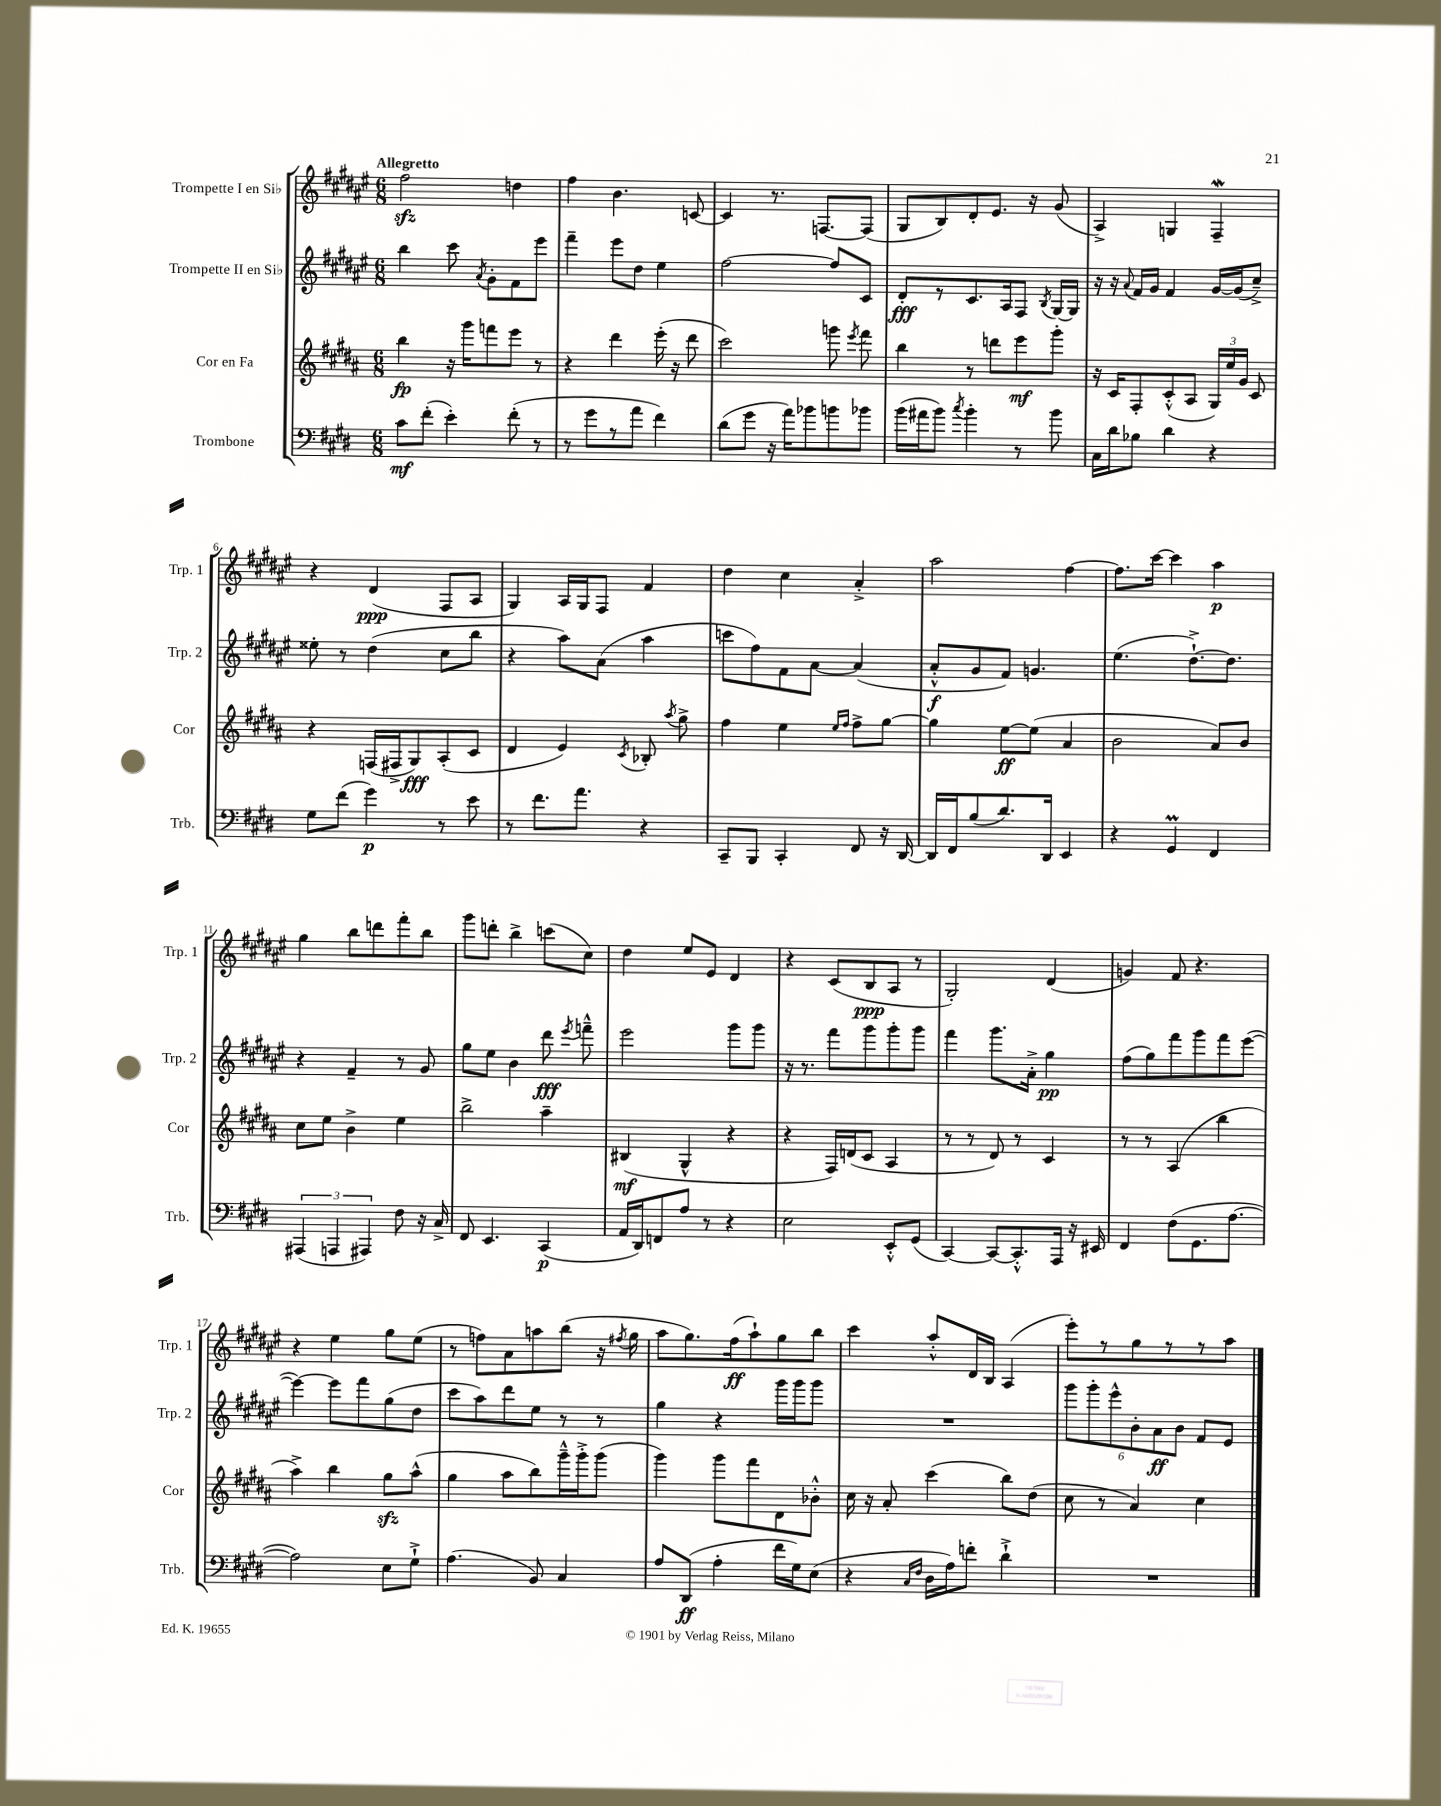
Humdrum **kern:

**kern	**dynam	**kern	**dynam	**kern	**dynam	**kern	**dynam
*part4	*part4	*part3	*part3	*part2	*part2	*part1	*part1
*staff4	*staff4	*staff3	*staff3	*staff2	*staff2	*staff1	*staff1
*I"Trombone	*	*I"Cor en Fa	*	*I"Trompette II en Si♭	*	*I"Trompette I en Si♭	*
*I'Trb.	*	*I'Cor	*	*I'Trp. 2	*	*I'Trp. 1	*
*clefF4	*	*clefG2	*	*clefG2	*	*clefG2	*
*k[f#c#g#d#]	*	*k[f#c#g#d#a#]	*	*k[f#c#g#d#a#e#]	*	*k[f#c#g#d#a#e#]	*
*M6/8	*	*M6/8	*	*M6/8	*	*M6/8	*
=1	=1	=1	=1	=1	=1	=1	=1
!	!	!	!	!	!	!LO:TX:a:B:t=Allegretto	!
8c#\L	mf	4bb\	fp	4bb\	.	2ff#zz\	.
(8f#'\J	.	.	.	.	.	.	.
4e'\)	.	16r	.	8ccc#\	.	.	.
.	.	16ggg#\KL	.	.	.	.	.
.	.	.	.	8qa#/	.	.	.
.	.	8fffn\	.	8g#'\L	.	.	.
(8f#'\	.	8eee\J	.	8f#\	.	4ddn\	.
8r	.	8r	.	8eee#\J	.	.	.
=2	=2	=2	=2	=2	=2	=2	=2
8r	.	4r	.	4fff#~\	.	4ff#\	.
8g#\L	.	.	.	.	.	.	.
8r	.	4ddd#\	.	8eee#\L	.	4.b\	.
8a\J	.	.	.	8dd#\J	.	.	.
4f#\)	.	(16eee'\	.	4ee#\	.	.	.
.	.	16r	.	.	.	.	.
.	.	8ddd#\	.	.	.	[8cn/	.
=3	=3	=3	=3	=3	=3	=3	=3
(8d#\L	.	2ccc#\)	.	[2ff#\	.	4c/]	.
8g#\J	.	.	.	.	.	.	.
16r	.	.	.	.	.	8.r	.
16a\KL)	.	.	.	.	.	.	.
8b-X\	.	.	.	.	.	.	.
.	.	.	.	.	.	[8.Fn/L	.
8bn\	.	8gggn\	.	8ff#/L]	.	.	.
.	.	8qeee/	.	.	.	.	.
8b-X\J	.	8fff#\	.	8c#/J	.	(8F/J]	.
=4	=4	=4	=4	=4	=4	=4	=4
(16b\LL	.	4bb\	.	8d#'/L	fff	8G#/L	.
16a#X\J	.	.	.	.	.	.	.
8b\J)	.	.	.	8r	.	8B/)	.
8qcc#/	.	.	.	.	.	.	.
4b'\	.	8r	.	8.c#/	.	8d#'/	.
.	.	8dddn\L	.	.	.	8.e#/J	.
.	.	.	.	16A#/k	.	.	.
8r	.	8eee\	mf	8F#/J	.	.	.
.	.	.	.	.	.	16r	.
.	.	.	.	8qB/	.	.	.
8b\	.	8ggg#'\J	.	[16G#/LL	.	(8g#/	.
.	.	.	.	16G#/JJ]	.	.	.
=5	=5	=5	=5	=5	=5	=5	=5
16C#\LL	.	16r	.	16r	.	4A#^/)	.
16d#\J	.	16c#/KL	.	16r	.	.	.
.	.	.	.	8qqa#/	.	.	.
8B-X\J	.	8F#'/	.	16f#/LL	.	.	.
.	.	.	.	16g#/JJ	.	.	.
4d#\	.	(8c#'^^/	.	4f#/	.	4Gn/	.
.	.	8A#/J	.	.	.	.	.
4r	.	24G#/LL)	.	[16g#/LL	.	4F#w~/	.
.	.	24ee/	.	.	.	.	.
.	.	.	.	(16g#/J]	.	.	.
.	.	24g#/JJ	.	.	.	.	.
.	.	8c#/	.	8cc#~^/J)	.	.	.
!!LO:LB:g=z
=6	=6	=6	=6	=6	=6	=6	=6
8G#\L	.	4r	.	8ee##X'\	.	4r	.
(8f#\J	.	.	.	8r	.	.	.
4g#\)	p	(16Fn/LL	.	(4dd#\	.	(4d#/	ppp
.	.	16F#X^/J	.	.	.	.	.
.	.	8G#/)	fff	.	.	.	.
8r	.	(8A#'/	.	8cc#\L	.	8F#/L	.
8e\	.	8c#/J	.	8bb\J	.	8A#/J	.
=7	=7	=7	=7	=7	=7	=7	=7
8r	.	4d#/	.	4r	.	4G#/)	.
8.f#\L	.	.	.	.	.	.	.
.	.	4e/)	.	8aa#\L)	.	16A#/LL	.
8.a\J	.	.	.	.	.	16G#/J	.
.	.	.	.	(8a#\J	.	8F#/J	.
.	.	8qc#/	.	.	.	.	.
4r	.	8B-X'/	.	4aa#\	.	4f#/	.
.	.	8qaa#/	.	.	.	.	.
.	.	8gg#^\	.	.	.	.	.
=8	=8	=8	=8	=8	=8	=8	=8
8CC#~/L	.	4ff#\	.	8cccn\L	.	4dd#\	.
8BBB/J	.	.	.	8ff#\)	.	.	.
4CC#'/	.	4ee\	.	8f#\	.	4cc#\	.
.	.	.	.	[8a#\J	.	.	.
.	.	16qqee/LL	.	.	.	.	.
.	.	16qqff#/JJ	.	.	.	.	.
8FF#/	.	8ff#^\L	.	(4a#/]	.	4a#'^/	.
16r	.	[8gg#\J	.	.	.	.	.
[16DD#/	.	.	.	.	.	.	.
=9	=9	=9	=9	=9	=9	=9	=9
16DD#/LL]	.	4gg#\]	.	8a#'^^/L	f	2aa#\	.
16FF#/J	.	.	.	.	.	.	.
(8B/	.	.	.	8g#/	.	.	.
8.d#/)	.	[8ee\L	ff	8f#/J)	.	.	.
.	.	(8ee\J]	.	4.gn/	.	.	.
16DD#/Jk	.	.	.	.	.	.	.
4EE/	.	4a#/	.	.	.	[4ff#\	.
=10	=10	=10	=10	=10	=10	=10	=10
4r	.	2b\	.	(4.ee#\	.	8.ff#\L]	.
.	.	.	.	.	.	[16ccc#\Jk	.
4GG#m/	.	.	.	.	.	4ccc#\]	.
.	.	.	.	[8.dd#`^\L)	.	.	.
4FF#/	.	8a#/L)	.	.	.	4aa#\	p
.	.	.	.	8.dd#\J]	.	.	.
.	.	8b/J	.	.	.	.	.
!!LO:LB:g=z
=11	=11	=11	=11	=11	=11	=11	=11
(6AAA#X/	.	8cc#\L	.	4r	.	4gg#\	.
.	.	8ee\J	.	.	.	.	.
6AAAn/	.	.	.	.	.	.	.
.	.	4b^\	.	4f#~/	.	8bb\L	.
6AAA#X/)	.	.	.	.	.	.	.
.	.	.	.	.	.	8dddn\	.
8F#\	.	4ee\	.	8r	.	8fff#'\	.
16r	.	.	.	8g#/	.	8bb\J	.
16C#^/	.	.	.	.	.	.	.
=12	=12	=12	=12	=12	=12	=12	=12
8FF#/	.	2bb^\	.	8gg#\L	.	8ggg#\L	.
4.EE/	.	.	.	8ee#\J	.	8dddn'\J	.
.	.	.	.	4b\	.	4bb^\	.
(4CC#/	p	4aa#~\	.	8ddd#\	fff	(8cccn\L	.
.	.	.	.	8qeee#/	.	.	.
.	.	.	.	8fffn~^^\	.	8cc#\J)	.
=13	=13	=13	=13	=13	=13	=13	=13
16AA/LL	.	(4B#X/	mf	2eee#\	.	4dd#\	.
16DD#/J)	.	.	.	.	.	.	.
8FFn/	.	.	.	.	.	.	.
8A/J	.	4G#^^/	.	.	.	8ee#/L	.
8r	.	.	.	.	.	8e#/J	.
4r	.	4r	.	8ggg#\L	.	4d#/	.
.	.	.	.	8ggg#\J	.	.	.
=14	=14	=14	=14	=14	=14	=14	=14
2E\	.	4r	.	16r	.	4r	.
.	.	.	.	8.r	.	.	.
.	.	16F#/LL)	.	8fff#\L	.	(8c#/L	.
.	.	(16dn/J	.	.	.	.	.
.	.	8c#/J	.	8ggg#\	.	8B/	ppp
8EE'^^/L	.	4A#/	.	8ggg#'\	.	8A#/J	.
(8GG#/J	.	.	.	8ggg#\J	.	8r	.
=15	=15	=15	=15	=15	=15	=15	=15
[4CC#/)	.	8r	.	4fff#\	.	2G#'/)	.
.	.	8r	.	.	.	.	.
8CC#/L_	.	8d#/)	.	8.ggg#\L	.	.	.
8.CC#'^^/]	.	8r	.	.	.	.	.
.	.	.	.	16a#'^\Jk	.	.	.
.	.	4c#/	.	4gg#\	pp	(4d#/	.
16AAA/Jk	.	.	.	.	.	.	.
16r	.	.	.	.	.	.	.
16EE#X/	.	.	.	.	.	.	.
=16	=16	=16	=16	=16	=16	=16	=16
4FF#/	.	8r	.	(8ff#\L	.	4gn/)	.
.	.	8r	.	8gg#\)	.	.	.
(8F#\L	.	(4A#/	.	8fff#\	.	8f#/	.
8.GG#\	.	.	.	8ggg#\	.	4.r	.
.	.	4bb\	.	8fff#\	.	.	.
[8.A\J	.	.	.	.	.	.	.
.	.	.	.	([8eee#\J	.	.	.
!!LO:LB:g=z
=17	=17	=17	=17	=17	=17	=17	=17
2A\])	.	4aa#^\)	.	4eee#\_)	.	4r	.
.	.	4bb\	.	8eee#\L]	.	4ee#\	.
.	.	.	.	8fff#\	.	.	.
8E\L	.	8gg#zz\L	.	(8gg#\	.	8gg#\L	.
8G#`^\J	.	(8aa#^^\J	.	8dd#\J	.	(8ee#\J	.
=18	=18	=18	=18	=18	=18	=18	=18
(4.A\	.	4gg#\	.	8ccc#\L	.	8r	.
.	.	.	.	8aa#\)	.	8ffn\L)	.
.	.	8aa#\L	.	8ddd#\	.	8a#\	.
8BB/)	.	8bb\)	.	8ee#\J	.	8aan\	.
4C#/	.	16ggg#~^^\L	.	8r	.	(8bb\J	.
.	.	16ggg#'^\J	.	.	.	.	.
.	.	(8ggg#\J	.	8r	.	16r	.
.	.	.	.	.	.	8qff#X/	.
.	.	.	.	.	.	16gg#\	.
=19	=19	=19	=19	=19	=19	=19	=19
8A/L	.	4ggg#\)	.	4gg#\	.	8aa#\L	.
(8DD#/J	ff	.	.	.	.	8.gg#\)	.
4A'\	.	8ggg#\L	.	4r	.	.	.
.	.	.	.	.	.	(16ff#\k	ff
.	.	8fff#\	.	.	.	8aa#`\)	.
16f#\LL	.	8d#\	.	16ggg#\LL	.	8gg#\	.
16G#\J)	.	.	.	16ggg#\J	.	.	.
(8E\J	.	8b-X'^^\J	.	8ggg#\J	.	8bb\J	.
=20	=20	=20	=20	=20	=20	=20	=20
4r	.	16cc#\	.	2.r	.	4ccc#\	.
.	.	16r	.	.	.	.	.
.	.	8a#'/	.	.	.	.	.
16qqC#/LL	.	.	.	.	.	.	.
16qqF#/JJ	.	.	.	.	.	.	.
16D#\LL	.	(4ccc#\	.	.	.	8aa#'^^/L	.
16A\J)	.	.	.	.	.	.	.
8fn'\J	.	.	.	.	.	16d#/L	.
.	.	.	.	.	.	16B/JJ	.
4d#`^\	.	8bb\L)	.	.	.	(4A#/	.
.	.	(8dd#\J	.	.	.	.	.
=21	=21	=21	=21	=21	=21	=21	=21
2.r	.	8cc#\	.	12ggg#\L	.	8eee#'\L)	.
.	.	.	.	12ggg#'\	.	.	.
.	.	8r	.	.	.	8r	.
.	.	.	.	12eee#^^\	.	.	.
.	.	4a#/)	.	12b'\	.	8gg#\	.
.	.	.	.	12a#\	ff	.	.
.	.	.	.	.	.	8r	.
.	.	.	.	12b\J	.	.	.
.	.	4cc#\	.	8f#/L	.	8r	.
.	.	.	.	8e#/J	.	8aa#\J	.
==	==	==	==	==	==	==	==
*-	*-	*-	*-	*-	*-	*-	*-
